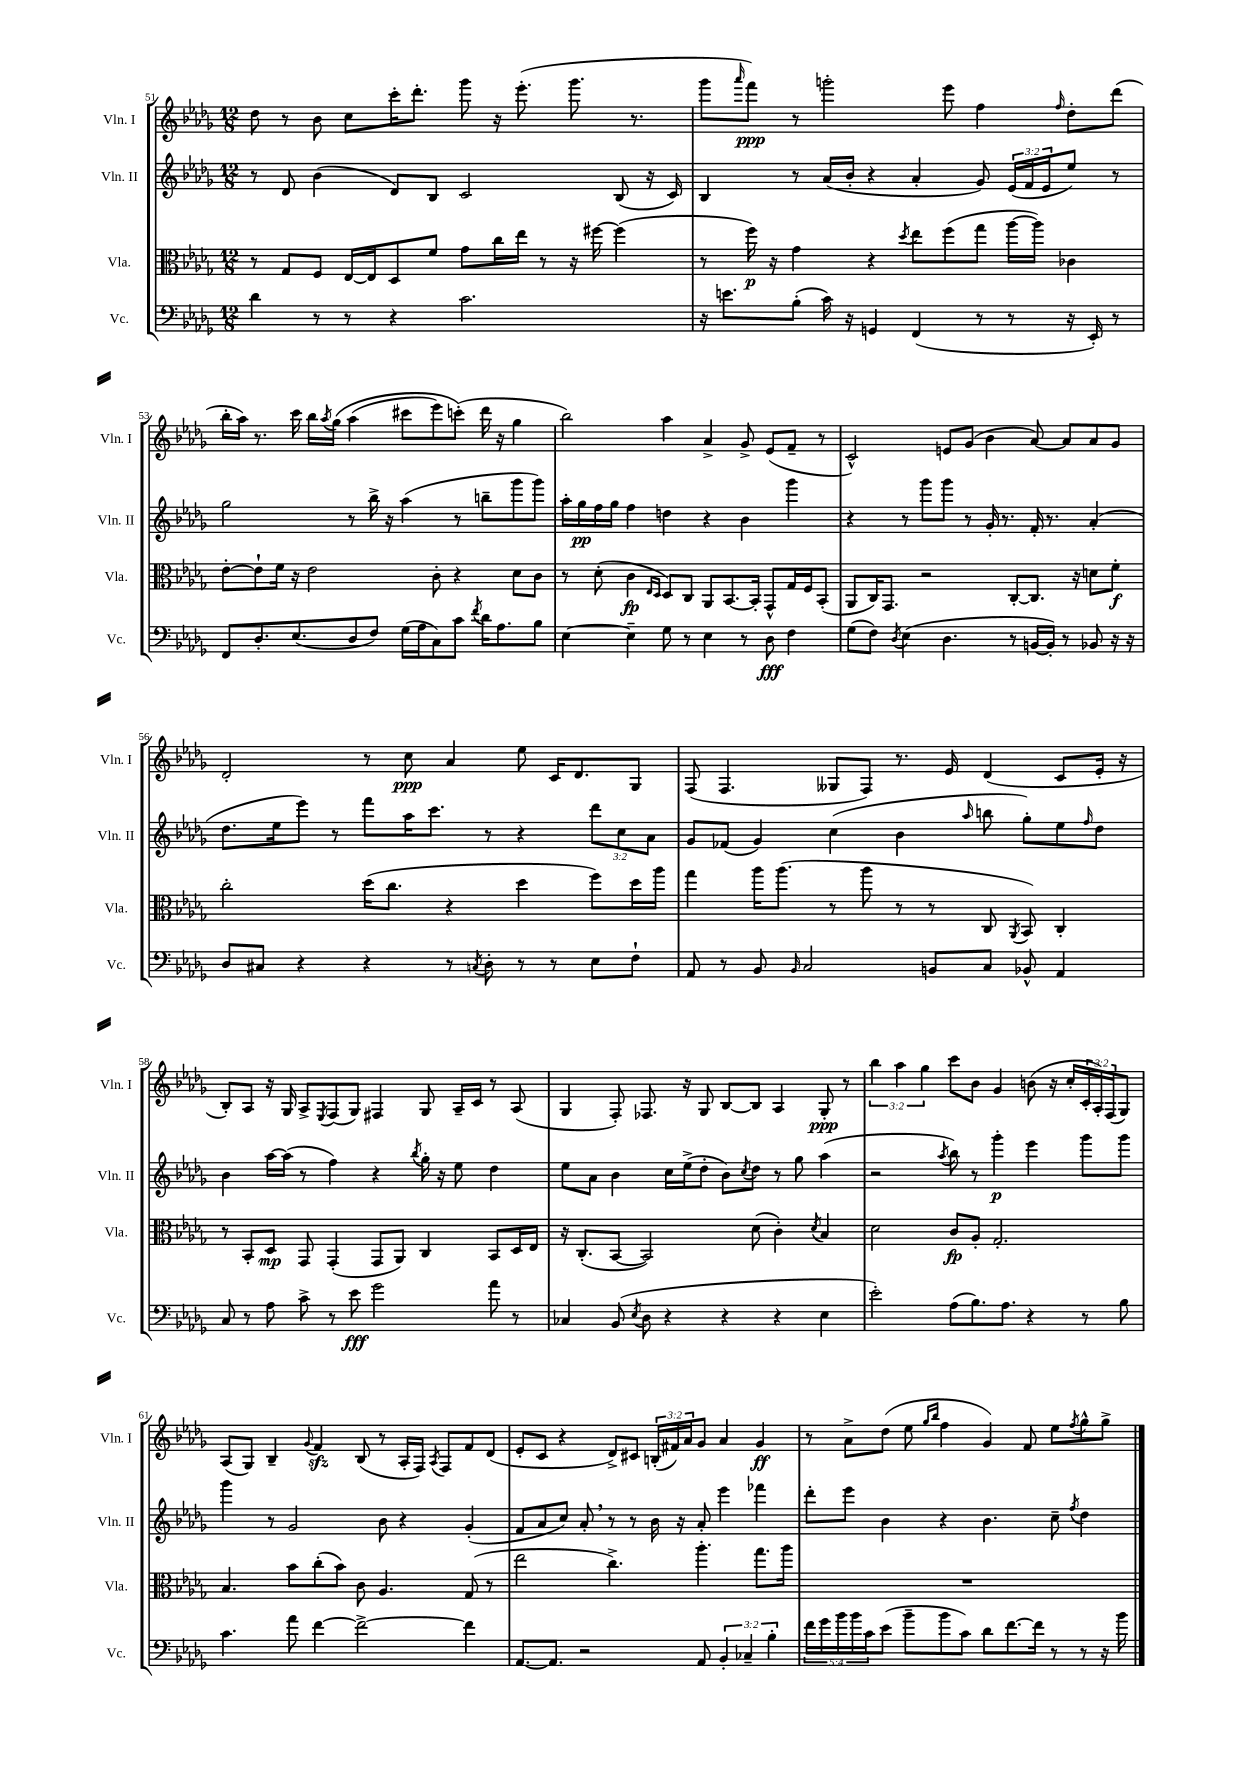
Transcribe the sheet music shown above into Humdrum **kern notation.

**kern	**dynam	**kern	**dynam	**kern	**dynam	**kern	**dynam
*part4	*part4	*part3	*part3	*part2	*part2	*part1	*part1
*staff4	*staff4	*staff3	*staff3	*staff2	*staff2	*staff1	*staff1
*I"Vc.	*	*I"Vla.	*	*I"Vln. II	*	*I"Vln. I	*
*I'Vc.	*	*I'Vla.	*	*I'Vln. II	*	*I'Vln. I	*
*clefF4	*	*clefC3	*	*clefG2	*	*clefG2	*
*k[b-e-a-d-g-]	*	*k[b-e-a-d-g-]	*	*k[b-e-a-d-g-]	*	*k[b-e-a-d-g-]	*
*M12/8	*	*M12/8	*	*M12/8	*	*M12/8	*
=51	=51	=51	=51	=51	=51	=51	=51
4d-\	.	8r	.	8r	.	8dd-\	.
.	.	8G-/L	.	8d-/	.	8r	.
8r	.	8F/J	.	(4b-\	.	8b-\	.
8r	.	[16E-/LL	.	.	.	8cc\L	.
.	.	16E-/J]	.	.	.	.	.
4r	.	8D-/	.	8d-/L)	.	16ccc'\K	.
.	.	.	.	.	.	8.ddd-'\J	.
.	.	8f/J	.	8B-/J	.	.	.
2.c\	.	8g-\L	.	2c/	.	8ggg-\	.
.	.	16cc\L	.	.	.	16r	.
.	.	16ee-\JJ	.	.	.	(8.eee-'\	.
.	.	8r	.	.	.	.	.
.	.	16r	.	.	.	8.ggg-\	.
.	.	[16ff#X\	.	.	.	.	.
.	.	(4ff#\]	.	(8B-/	.	.	.
.	.	.	.	.	.	8.r	.
.	.	.	.	16r	.	.	.
.	.	.	.	16c/)	.	.	.
=52	=52	=52	=52	=52	=52	=52	=52
16r	.	8r	.	4B-/	.	8ggg-\L	.
8.en\L	.	.	.	.	.	.	.
.	.	.	.	.	.	16qqaaa-/	.
.	.	16ff\)	p	.	.	8fff\J)	ppp
.	.	16r	.	.	.	.	.
(8B-'\J	.	4g-\	.	8r	.	8r	.
16c\)	.	.	.	(16a-/LL	.	2gggn'\	.
16r	.	.	.	16b-'/JJ	.	.	.
4GGn/	.	4r	.	4r	.	.	.
.	.	8qdd-/	.	.	.	.	.
(4FF/	.	8ee-\L	.	4a-'/	.	.	.
.	.	(8ff\	.	.	.	8eee-\	.
8r	.	8gg-\J	.	8g-/)	.	4ff\	.
8r	.	[16aa-\LL	.	(24e-/LL	.	.	.
.	.	.	.	24f/	.	.	.
.	.	16aa-\JJ])	.	.	.	.	.
.	.	.	.	24e-/J	.	.	.
.	.	.	.	.	.	16qqff/	.
16r	.	4c-X\	.	8ee-/J)	.	8dd-'\L	.
16EE-'/)	.	.	.	.	.	.	.
8r	.	.	.	8r	.	(8ddd-\J	.
!!LO:LB:g=z
=53	=53	=53	=53	=53	=53	=53	=53
8FF/L	.	[8e-'\L	.	2gg-\	.	16bb-'\LL	.
.	.	.	.	.	.	16aa-\JJ)	.
8.D-'/	.	8e-`\]	.	.	.	8.r	.
.	.	16f\Jk	.	.	.	.	.
(8.E-/	.	16r	.	.	.	16ccc\	.
.	.	2e-\	.	.	.	16bb-\LL	.
.	.	.	.	.	.	8qaa-/	.
.	.	.	.	.	.	(16gg-\JJ	.
8D-/	.	.	.	8r	.	(4aa-\	.
8F/J)	.	.	.	16bb-^\	.	.	.
.	.	.	.	16r	.	.	.
(16G-\LL	.	.	.	(4aa-\	.	8ccc#X\L	.
16A-\J	.	.	.	.	.	.	.
8C\)	.	8c'\	.	.	.	8eee-\)	.
8c\J	.	4r	.	8r	.	(8cccn'\J)	.
8qf/	.	.	.	.	.	.	.
16d-\KL	.	.	.	8bbn~\L	.	16ddd-\	.
8.A-\	.	.	.	.	.	16r	.
.	.	8d-\L	.	8ggg-\	.	4gg-\	.
8B-\J	.	8c\J	.	8ggg-\J)	.	.	.
=54	=54	=54	=54	=54	=54	=54	=54
[4E-\	.	8r	.	16aa-'\LL	.	2bb-\)	.
.	.	.	.	16gg-\	pp	.	.
.	.	(8d-'\	.	16ff\	.	.	.
.	.	.	.	16gg-\JJ	.	.	.
4E-~\]	.	4c\	fp	4ff\	.	.	.
.	.	16qqE-/LL	.	.	.	.	.
.	.	16qqD-/JJ	.	.	.	.	.
8G-\	.	8D-/L)	.	4ddn\	.	4aa-\	.
8r	.	8C/J	.	.	.	.	.
4E-\	.	8AA-/L	.	4r	.	4a-^/	.
.	.	[8.BB-/	.	.	.	.	.
8r	.	.	.	4b-\	.	8g-^/	.
.	.	16BB-'/Jk]	.	.	.	.	.
8D-\	fff	8GG-^^/L	.	.	.	(8e-/L	.
4F\	.	16G-/L	.	4ggg-\	.	8f~/J	.
.	.	16F/J	.	.	.	.	.
.	.	(8BB-'/J	.	.	.	8r	.
=55	=55	=55	=55	=55	=55	=55	=55
(8G-\L	.	8AA-/L	.	4r	.	2c^^/)	.
8F\J)	.	16C/K)	.	.	.	.	.
.	.	8.GG-/J	.	.	.	.	.
8qD-/	.	.	.	.	.	.	.
(4E-\	.	.	.	8r	.	.	.
.	.	2r	.	8ggg-\L	.	.	.
4.D-\	.	.	.	8ggg-\J	.	8en/L	.
.	.	.	.	8r	.	(8g-/J	.
.	.	.	.	16g-'/	.	4b-\	.
.	.	.	.	8.r	.	.	.
8r	.	[8C'/L	.	.	.	.	.
[16BBn/LL	.	8.C/J]	.	16f'/	.	[8a-/)	.
16BB'/JJ])	.	.	.	8.r	.	.	.
8r	.	.	.	.	.	8a-/L]	.
.	.	16r	.	.	.	.	.
8BB-X/	.	8dn\L	.	(4a-'/	.	8a-/	.
16r	.	8f'\J	f	.	.	8g-/J	.
16r	.	.	.	.	.	.	.
!!LO:LB:g=z
=56	=56	=56	=56	=56	=56	=56	=56
8D-/L	.	2cc'\	.	8.dd-\L	.	2d-'/	.
8C#X/J	.	.	.	.	.	.	.
.	.	.	.	16ee-\k	.	.	.
4r	.	.	.	8eee-\J)	.	.	.
.	.	.	.	8r	.	.	.
4r	.	(16dd-\KL	.	8fff\L	.	8r	.
.	.	8.cc\J	.	.	.	.	.
.	.	.	.	16aa-\K	.	8cc\	ppp
.	.	.	.	8.ccc\J	.	.	.
8r	.	4r	.	.	.	4a-/	.
8qCn/	.	.	.	.	.	.	.
8D-'\	.	.	.	8r	.	.	.
8r	.	4dd-\	.	4r	.	8ee-\	.
8r	.	.	.	.	.	16c/KL	.
.	.	.	.	.	.	8.d-/	.
8E-\L	.	8ff\L)	.	12ddd-\L	.	.	.
.	.	.	.	12cc\	.	.	.
8F`\J	.	16dd-\L	.	.	.	8G-/J	.
.	.	.	.	12a-\J	.	.	.
.	.	16aa-\JJ	.	.	.	.	.
=57	=57	=57	=57	=57	=57	=57	=57
8AA-/	.	4gg-\	.	8g-/L	.	(8F/	.
8r	.	.	.	(8f-X/J	.	4.F/	.
8BB-/	.	16aa-\KL	.	4g-/)	.	.	.
.	.	(8.aa-\J	.	.	.	.	.
16qqBB-/	.	.	.	.	.	.	.
2C/	.	.	.	.	.	.	.
.	.	8r	.	(4cc\	.	8G--X/L	.
.	.	8aa-\	.	.	.	8F/J)	.
.	.	8r	.	4b-\	.	8.r	.
8BBn/L	.	8r	.	.	.	.	.
.	.	.	.	.	.	16e-/	.
.	.	.	.	16qqaa-/	.	.	.
8C/J	.	8C/	.	8bbn\	.	(4d-/	.
.	.	8qAA-/	.	.	.	.	.
8BB-X^^/	.	8BB-/)	.	8gg-'\L)	.	.	.
4AA-/	.	4C'/	.	8ee-\	.	8c/L	.
.	.	.	.	16qqff/	.	.	.
.	.	.	.	8dd-\J	.	16e-'/Jk	.
.	.	.	.	.	.	16r	.
!!LO:LB:g=z
=58	=58	=58	=58	=58	=58	=58	=58
8C/	.	8r	.	4b-\	.	8B-'/L)	.
8r	.	8BB-'/L	.	.	.	8A-/J	.
8A-\	.	8D-/J	mp	[16aa-\LL	.	16r	.
.	.	.	.	(16aa-\JJ]	.	16G-/	.
8c^\	.	8GG-/	.	8r	.	8A-^/L	.
.	.	.	.	.	.	8qE-/	.
8r	.	(4GG-'/	.	4ff\)	.	(8F/	.
8e-\	fff	.	.	.	.	8G-/J)	.
2g-\	.	8GG-/L	.	4r	.	4F#X/	.
.	.	8AA-/J)	.	.	.	.	.
.	.	.	.	8qbb-/	.	.	.
.	.	4C/	.	16gg-'\	.	8G-/	.
.	.	.	.	16r	.	.	.
.	.	.	.	8ee-\	.	16A-~/LL	.
.	.	.	.	.	.	16c/JJ	.
8a-\	.	8BB-/L	.	4dd-\	.	8r	.
8r	.	16D-/L	.	.	.	(8A-/	.
.	.	16E-/JJ	.	.	.	.	.
=59	=59	=59	=59	=59	=59	=59	=59
4C-X/	.	16r	.	8ee-\L	.	4G-/	.
.	.	(8.C'/L	.	.	.	.	.
.	.	.	.	8a-\J	.	.	.
(8BB-/	.	[8BB-/J	.	4b-\	.	8F'/)	.
8qE-/	.	.	.	.	.	.	.
8D-\	.	2BB-/])	.	.	.	8.F-X/	.
4r	.	.	.	16cc\LL	.	.	.
.	.	.	.	(16ee-^\J	.	16r	.
.	.	.	.	8dd-'\J	.	8G-/	.
4r	.	.	.	8b-\L)	.	[8B-/L	.
.	.	.	.	8qcc/	.	.	.
.	.	(8d-\	.	8dd-\J	.	8B-/J]	.
4r	.	4c'\)	.	8r	.	4A-/	.
.	.	.	.	8gg-\	.	.	.
.	.	8qd-/	.	.	.	.	.
4E-\	.	4B-/	.	(4aa-\	.	8G-'/	ppp
.	.	.	.	.	.	8r	.
=60	=60	=60	=60	=60	=60	=60	=60
2e-'\)	.	2d-\	.	2r	.	6bb-\	.
.	.	.	.	.	.	6aa-\	.
.	.	.	.	.	.	6gg-\	.
.	.	.	.	8qaa-/	.	.	.
(8A-\L	.	8c/L	fp	8bb-\)	.	8ccc\L	.
8.B-\)	.	8A-'/J	.	8r	.	8b-\J	.
.	.	2.G-'/	.	4ggg-'\	p	4g-/	.
8.A-\J	.	.	.	.	.	.	.
4r	.	.	.	4eee-\	.	(8bn\	.
.	.	.	.	.	.	16r	.
.	.	.	.	.	.	16cc'/LL	.
8r	.	.	.	8ggg-\L	.	24c'/	.
.	.	.	.	.	.	24A-'/)	.
.	.	.	.	.	.	(24F/J	.
8B-\	.	.	.	8ggg-\J	.	8G-/J)	.
!!LO:LB:g=z
=61	=61	=61	=61	=61	=61	=61	=61
4.c\	.	4.B-/	.	4ggg-\	.	(8A-/L	.
.	.	.	.	.	.	8G-/J)	.
.	.	.	.	8r	.	4B-~/	.
8a-\	.	8b-\L	.	2g-/	.	.	.
.	.	.	.	.	.	8qqg-/	.
[4f\	.	(8cc'\	.	.	.	4fzz/	.
.	.	8b-\J)	.	.	.	.	.
2f^\_	.	8c\	.	.	.	(8B-/	.
.	.	4.A-/	.	8b-\	.	8r	.
.	.	.	.	4r	.	16A-'/LL	.
.	.	.	.	.	.	16F/JJ)	.
.	.	.	.	.	.	8qA-/	.
.	.	.	.	.	.	8F/L	.
4f\]	.	(8G-/	.	(4g-'/	.	8f/	.
.	.	8r	.	.	.	(8d-/J	.
=62	=62	=62	=62	=62	=62	=62	=62
[8.AA-/L	.	2ee-\	.	8f/L	.	8e-'/L	.
.	.	.	.	8a-/	.	8c/J	.
8.AA-/J]	.	.	.	.	.	.	.
.	.	.	.	8cc/J)	.	4r	.
2r	.	.	.	8a-',/	.	.	.
.	.	4.cc^\)	.	8r	.	8d-^/L)	.
.	.	.	.	8r	.	8c#X/J	.
.	.	.	.	16b-\	.	(24Bn'/LL	.
.	.	.	.	.	.	24f#X/)	.
.	.	.	.	16r	.	.	.
.	.	.	.	.	.	24a-/J	.
8AA-/	.	4.aa-'\	.	8a-'/	.	8g-/J	.
6BB-'/	.	.	.	4eee-\	.	4a-/	.
6C-X~/	.	.	.	.	.	.	.
.	.	8.gg-\L	.	4fff-X\	.	4g-/	ff
6B-'\	.	.	.	.	.	.	.
.	.	16aa-\Jk	.	.	.	.	.
=63	=63	=63	=63	=63	=63	=63	=63
20f\LL	.	1.r	.	8ddd-'\L	.	8r	.
20g-\	.	.	.	.	.	.	.
20b-\	.	.	.	.	.	.	.
.	.	.	.	8eee-\J	.	8a-^\L	.
20b-\	.	.	.	.	.	.	.
20c\J	.	.	.	.	.	.	.
(8e-\J	.	.	.	4b-\	.	(8dd-\J	.
8b-~\L	.	.	.	.	.	8ee-\	.
.	.	.	.	.	.	16qqgg-/LL	.
.	.	.	.	.	.	16qqbb-/JJ	.
8b-\	.	.	.	4r	.	4ff\	.
8c\J)	.	.	.	.	.	.	.
8d-\L	.	.	.	4.b-\	.	4g-/)	.
[8.f\	.	.	.	.	.	.	.
.	.	.	.	.	.	8f/	.
16f\Jk]	.	.	.	.	.	.	.
8r	.	.	.	8cc~\	.	8ee-\L	.
.	.	.	.	8qff/	.	8qff/	.
8r	.	.	.	4dd-\	.	8gg-^^\	.
16r	.	.	.	.	.	8gg-^\J	.
16b-\	.	.	.	.	.	.	.
==	==	==	==	==	==	==	==
*-	*-	*-	*-	*-	*-	*-	*-
